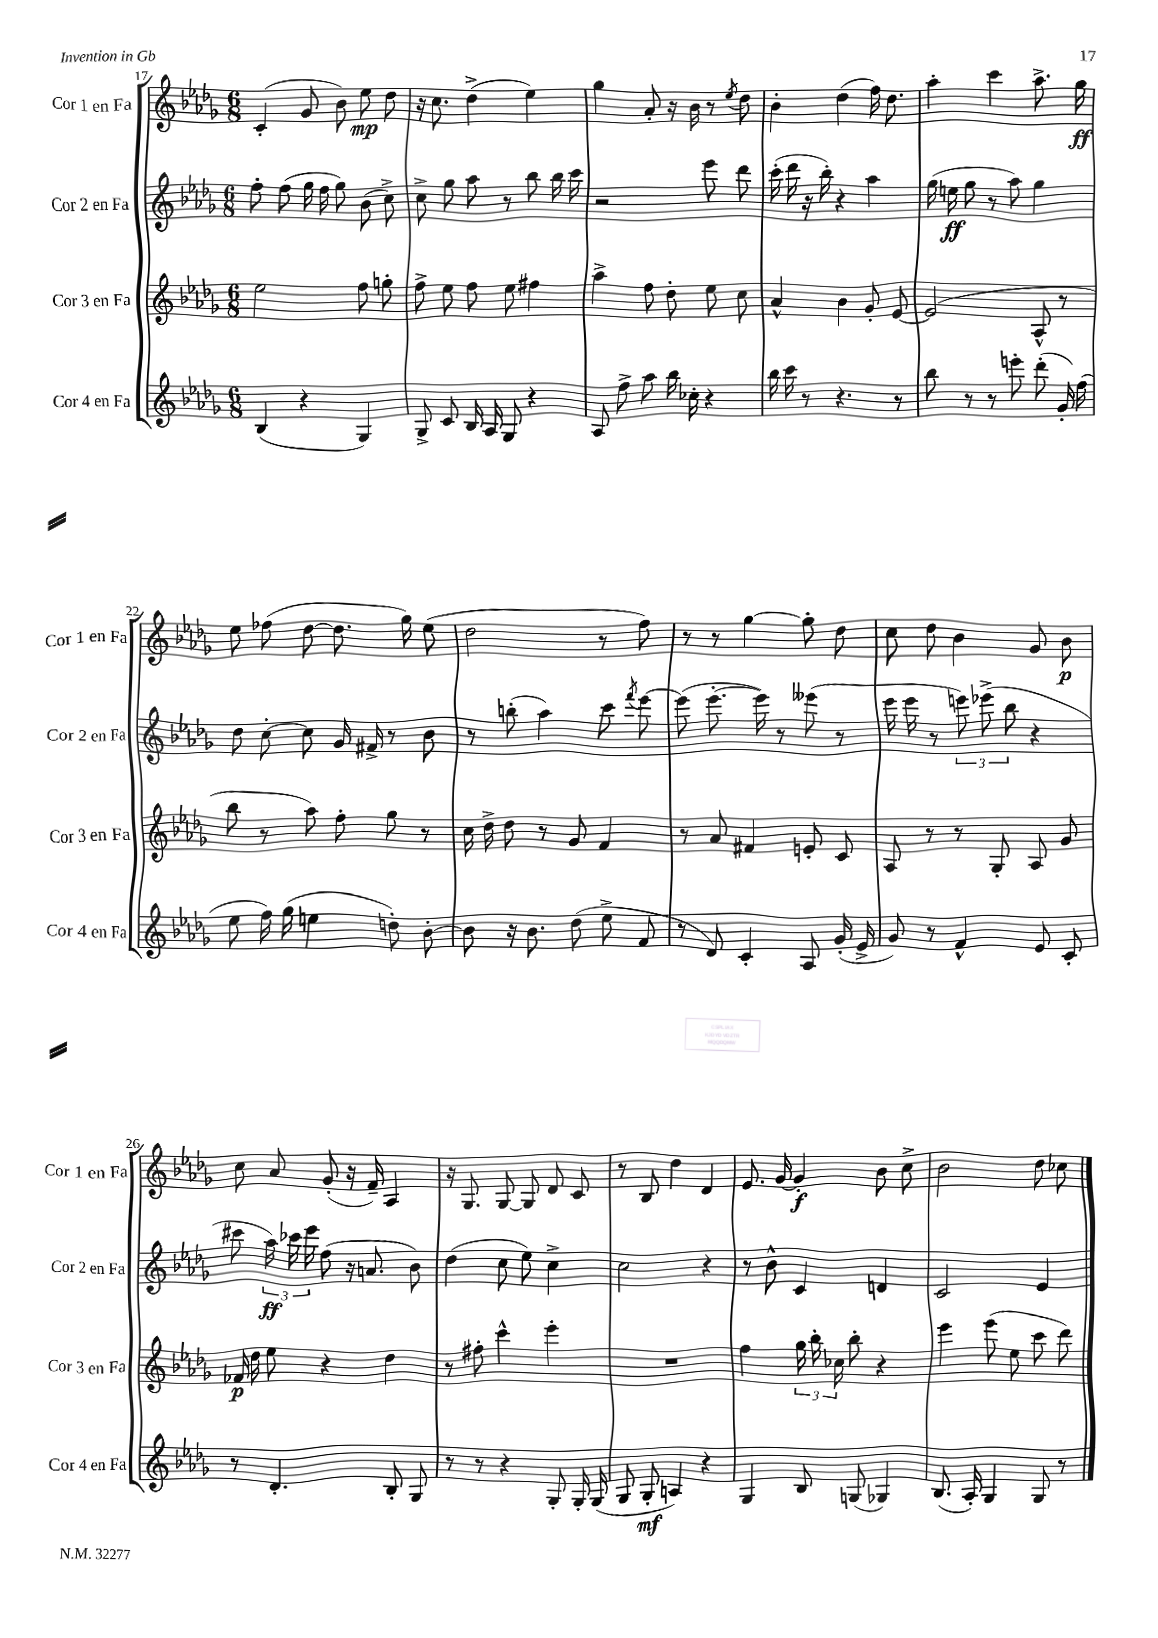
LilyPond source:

<<
\new StaffGroup <<
\new Staff = "s0" \with { instrumentName = "Cor 1 en Fa" shortInstrumentName = "Cor 1 en Fa" } {
    \clef treble \key des \major \numericTimeSignature \time 6/8
    \autoBeamOff c'4-.( ges'8 bes'8) ees''8\mp des''8 |
    r16 c''8. des''4->( ees''4) |
    ges''4 aes'8-. r16 bes'16 r8 \acciaccatura { ees''8 } des''8 |
    bes'4-. des''4( f''16) des''8. |
    aes''4-. c'''4 aes''8.-> ges''16\ff |
    ees''8 fes''8( des''8~ des''8. ges''16) ees''8( |
    des''2 r8 f''8) |
    r8 r8 ges''4~ ges''8-. des''8 |
    c''8 des''8 bes'4 ges'8 bes'8\p |
    c''8 aes'8 ges'8-.( r16 f'16--) aes4 |
    r16 ges8. ges8~ ges8 des'8 c'8 |
    r8 bes8 des''4 des'4 |
    ees'8. ges'16~ ges'4-.\f bes'8 c''8-> |
    bes'2 des''8 ces''8 \bar "|." |
}
\new Staff = "s1" \with { instrumentName = "Cor 2 en Fa" shortInstrumentName = "Cor 2 en Fa" } {
    \clef treble \key des \major \numericTimeSignature \time 6/8
    \autoBeamOff f''8-. f''8( ges''16 f''16 ges''8) bes'8( c''8->) |
    c''8-> ges''8 aes''8 r8 bes''8 bes''16 c'''16 |
    r2 ees'''8 des'''8 |
    c'''16-.( des'''16 r16 bes''16-.) r4 aes''4 |
    ges''16( e''16\ff ges''8 r8 aes''8) ges''4 |
    des''8 c''8~-. c''8 ges'16 fis'16-> r8 bes'8 |
    r8 b''8-.( aes''4) c'''8 \acciaccatura { f'''8 } ees'''8~ |
    ees'''8( ees'''8.~-. ees'''16) r8 eeses'''8( r8 |
    ees'''16 ees'''16 r8 \tuplet 3/2 { e'''8) ees'''8->( bes''8 } r4 |
    cis'''8 \tuplet 3/2 { aes''16\ff) ces'''16 ees'''16 } f''8( r16 a'8. bes'8) |
    des''4( c''8 ees''8) c''4-> |
    c''2 r4 |
    r8 bes'8-^ c'4 d'4 |
    c'2 ees'4 \bar "|." |
}
\new Staff = "s2" \with { instrumentName = "Cor 3 en Fa" shortInstrumentName = "Cor 3 en Fa" } {
    \clef treble \key des \major \numericTimeSignature \time 6/8
    \autoBeamOff ees''2 f''8 g''8-. |
    f''8-> ees''8 f''8 ees''8 fis''4 |
    aes''4-> f''8 des''8-. ees''8 c''8 |
    aes'4-^ bes'4 ges'8-. ees'8~ |
    ees'2( aes8-^ r8 |
    bes''8 r8 aes''8) f''8-. ges''8 r8 |
    c''16 des''16-> des''8 r8 ges'8 f'4 |
    r8 aes'8 fis'4 e'8-. c'8 |
    aes8 r8 r8 ges8-. aes8 ges'8 |
    fes'16\p des''16 ees''8 r4 des''4 |
    r8 fis''8-. c'''4-^ ees'''4-. |
    R2. |
    f''4 \tuplet 3/2 { ges''16 bes''16-. ces''16 } bes''8-. r4 |
    ees'''4 ees'''8( ees''8 c'''8 des'''8) \bar "|." |
}
\new Staff = "s3" \with { instrumentName = "Cor 4 en Fa" shortInstrumentName = "Cor 4 en Fa" } {
    \clef treble \key des \major \numericTimeSignature \time 6/8
    \autoBeamOff bes4( r4 ges4) |
    ges8-> c'8 bes16 aes16 ges8 r4 |
    aes8 f''8-> aes''8 bes''16 ces''16-. r4 |
    bes''16 c'''16 r8 r4. r8 |
    bes''8 r8 r8 e'''8-. des'''8-.( ges'16-.) f''16( |
    ees''8 f''16) ges''16( e''4 d''8-.) bes'8~-. |
    bes'8 r16 bes'8. des''8( ees''8-> f'8 |
    r8 des'8) c'4-. aes8 ges'16-.( ees'16-> |
    ges'8) r8 f'4-^ ees'8 c'8-. |
    r8 des'4.-. bes8-. ges8 |
    r8 r8 r4 ges8-. ges16-. ges16( |
    ges8 ges8-.\mf a4) r4 |
    ges4 bes8 g8( ges4) |
    bes8.( aes16-.) ges4 ges8 r8 \bar "|." |
}
>>
>>
\layout { \context { \Score currentBarNumber = #17 } }
